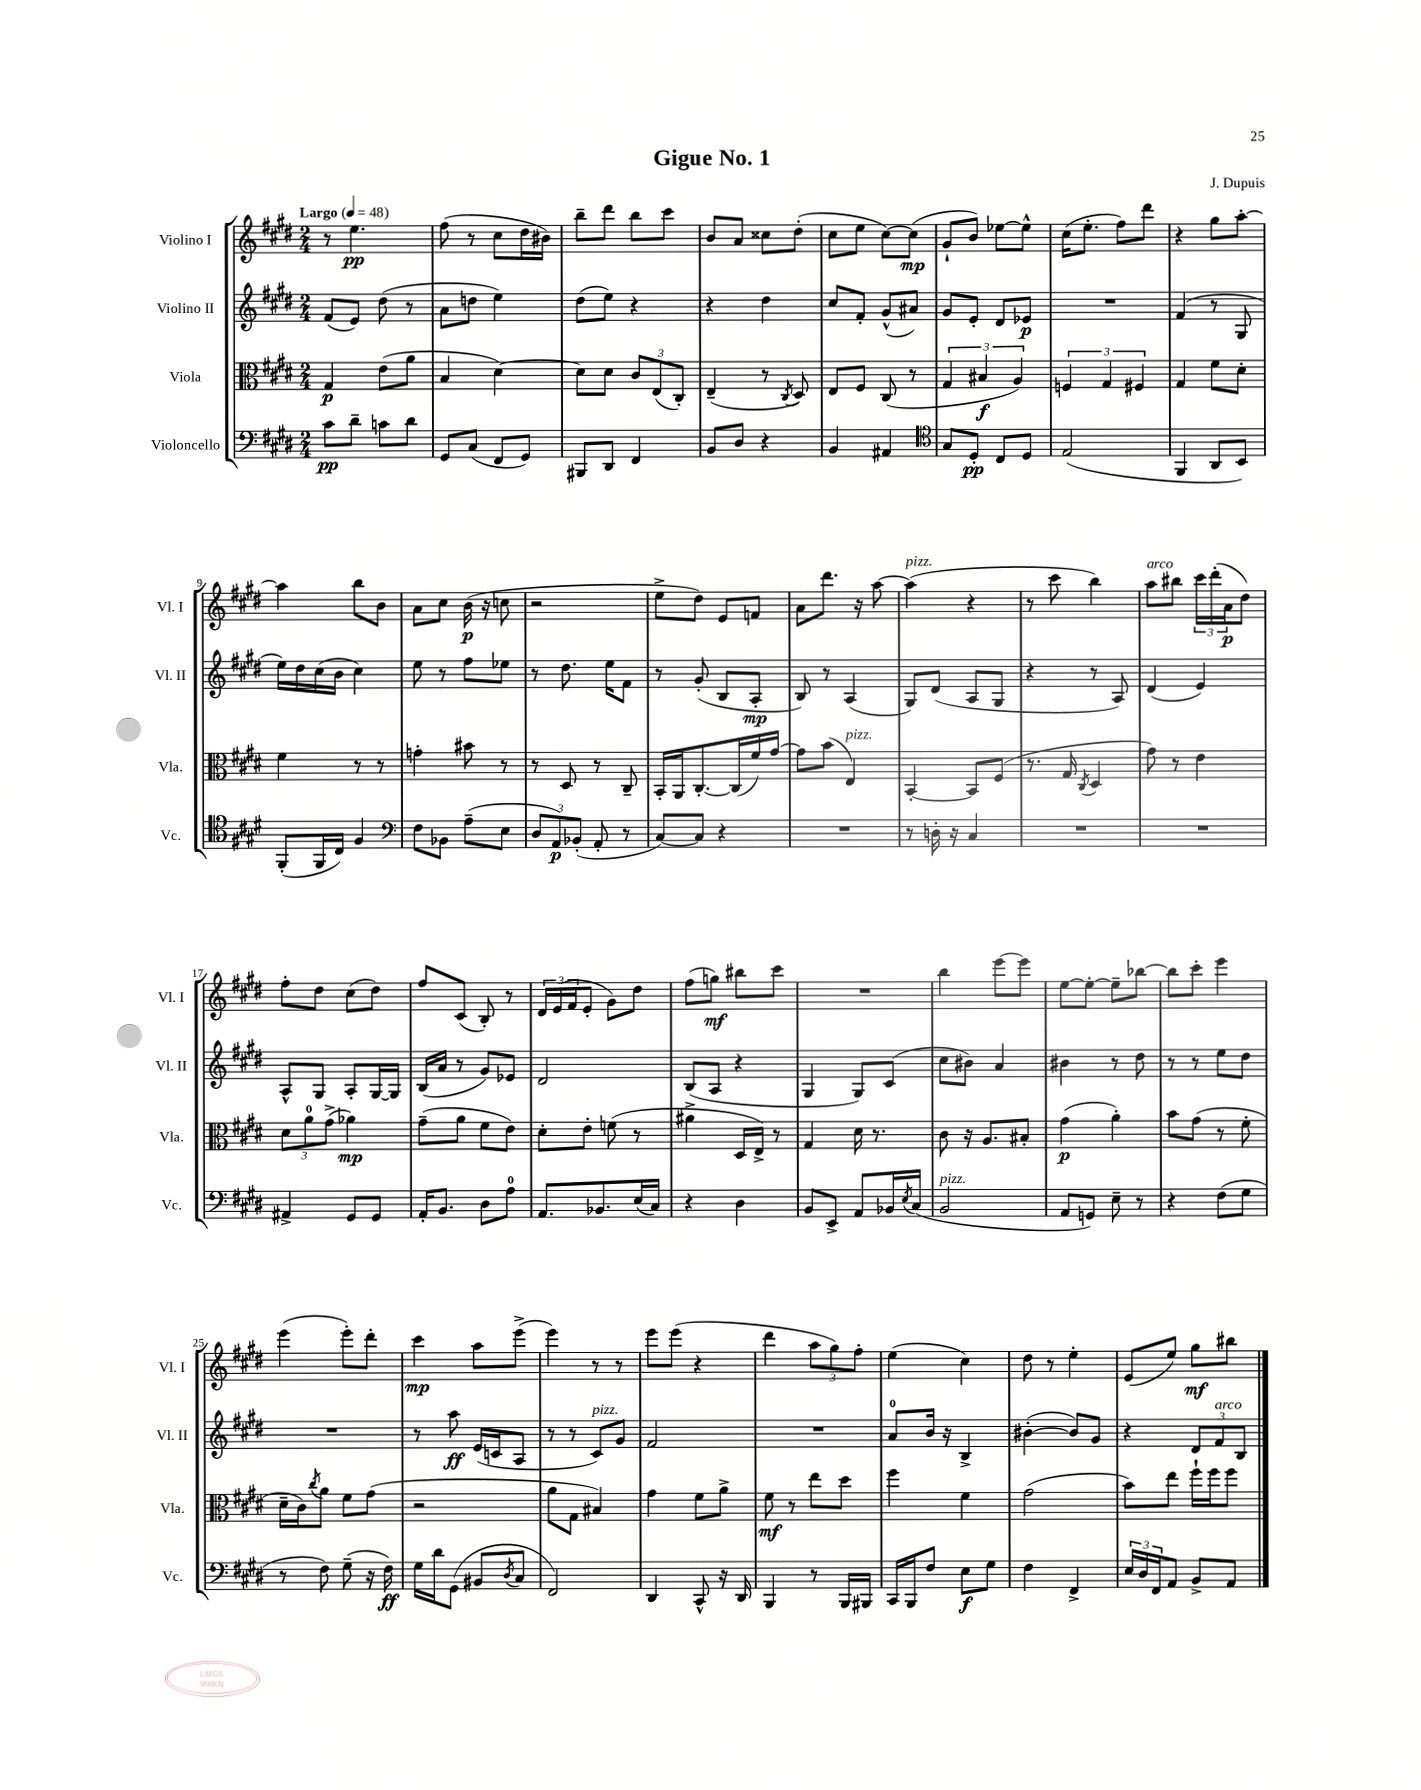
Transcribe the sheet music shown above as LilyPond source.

\header { title = "Gigue No. 1" composer = "J. Dupuis" }
<<
\new StaffGroup <<
\new Staff = "s0" \with { instrumentName = "Violino I" shortInstrumentName = "Vl. I" } {
    \clef treble \key e \major \numericTimeSignature \time 2/4 \tempo "Largo" 4 = 48
    r8 e''4.\pp |
    fis''8( r8 cis''8 dis''16 bis'16) |
    b''8-- dis'''8 b''8 cis'''8 |
    b'8 a'8 cisis''8 dis''8-.( |
    cis''8 e''8 cis''8~) cis''8\mp( |
    gis'8-! b'8) ees''8~ ees''8-^ |
    cis''16( e''8.-. fis''8) dis'''8 |
    r4 gis''8 a''8~-. |
    a''4 b''8 b'8 |
    a'8 cis''8 b'16\p( r16 c''8 |
    r2 |
    e''8-> dis''8) e'8 f'8 |
    a'8 dis'''8. r16 a''8~ |
    a''4^\markup { \italic "pizz." }( r4 |
    r8 cis'''8 b''4) |
    a''8^\markup { \italic "arco" } bis''8 \tuplet 3/2 { cis'''16 dis'''16-.( a'16\p } dis''8) |
    fis''8-. dis''8 cis''8( dis''8) |
    fis''8 cis'8( b8-.) r8 |
    \tuplet 3/2 { dis'16 e'16( fis'16 } e'8-. gis'8) dis''8 |
    fis''8( g''8\mf) bis''8 cis'''8 |
    R2 |
    b''4 e'''8~ e'''8 |
    e''8~ e''8~-. e''8-- bes''8~ |
    bes''8 cis'''8-. e'''4 |
    e'''4( e'''8-.) dis'''8-. |
    cis'''4\mp a''8 e'''8->( |
    e'''4) r8 r8 |
    e'''8 e'''8( r4 |
    dis'''4 \tuplet 3/2 { a''8 gis''8) fis''8-. } |
    e''4( cis''4) |
    dis''8 r8 e''4-. |
    e'8( e''8) gis''8\mf bis''8 \bar "|." |
}
\new Staff = "s1" \with { instrumentName = "Violino II" shortInstrumentName = "Vl. II" } {
    \clef treble \key e \major \numericTimeSignature \time 2/4
    fis'8( e'8) dis''8( r8 |
    a'8 d''8 e''4) |
    dis''8( e''8) r4 |
    r4 dis''4 |
    cis''8 fis'8-. gis'8-^( ais'8) |
    gis'8 e'8-. dis'8 ees'8\p |
    R2 |
    fis'4( r8 gis8 |
    e''16) dis''16 cis''16( b'16 cis''4) |
    e''8 r8 fis''8 ees''8 |
    r8 dis''8. e''16 fis'8 |
    r8 gis'8-.( b8 a8-.\mp |
    b8) r8 a4( |
    gis8) dis'8( a8 gis8 |
    r4 r8 a8) |
    dis'4( e'4) |
    a8-^ gis8 a8-. gis16~ gis16 |
    b16( a'16 r8 gis'8) ees'8 |
    dis'2 |
    b8( a8 r4 |
    gis4 gis8) cis'8( |
    cis''8 bis'8) a'4 |
    bis'4 r8 dis''8 |
    r8 r8 e''8 dis''8 |
    R2 |
    r8 a''8\ff e'16( c'16 a8 |
    r8 r8 cis'8^\markup { \italic "pizz." }) gis'8 |
    fis'2 |
    R2 |
    a'8-0 b'16 r16 b4-> |
    bis'4~-.( bis'8) gis'8 |
    r4 \tuplet 3/2 { dis'8 fis'8^\markup { \italic "arco" } b8 } \bar "|." |
}
\new Staff = "s2" \with { instrumentName = "Viola" shortInstrumentName = "Vla." } {
    \clef alto \key e \major \numericTimeSignature \time 2/4
    gis4\p e'8( a'8 |
    b4 dis'4~) |
    dis'8 dis'8 \tuplet 3/2 { cis'8 e8( cis8-.) } |
    e4--( r8 \acciaccatura { cis8 } dis8) |
    e8 fis8 cis8( r8 |
    \tuplet 3/2 { gis4 bis4\f a4) } |
    \tuplet 3/2 { f4 gis4 fis4 } |
    gis4 fis'8 dis'8-. |
    fis'4 r8 r8 |
    g'4-. bis'8 r8 |
    r8 dis8 r8 cis8-- |
    b,16-. a,16 cis8.~-. cis16( fis'16) gis'16~ |
    gis'8 b'8( e4^\markup { \italic "pizz." }) |
    b,4~-. b,8 fis8( |
    r8. gis16 \acciaccatura { cis8 } dis4 |
    gis'8) r8 e'4 |
    \tuplet 3/2 { dis'8 a'8-0 gis'8->( } aes'4\mp) |
    gis'8--( a'8 fis'8 e'8) |
    dis'8-. e'8-. f'8( r8 |
    ais'4-> dis16 e16->) r8 |
    gis4 dis'16 r8. |
    cis'8 r16 a8. bis8-. |
    gis'4\p( a'4-.) |
    b'8 gis'8( r8 fis'8-. |
    dis'16-- cis'16) \acciaccatura { cis''8 } a'8 fis'8 gis'8( |
    r2 |
    a'8 gis8 bis4) |
    gis'4 fis'8 a'8-> |
    fis'8\mf r8 e''8 dis''8 |
    fis''4 fis'4 |
    gis'2( |
    b'8) e''8 fis''16-! fis''16 fis''8 \bar "|." |
}
\new Staff = "s3" \with { instrumentName = "Violoncello" shortInstrumentName = "Vc." } {
    \clef bass \key e \major \numericTimeSignature \time 2/4
    cis'8\pp dis'8-- c'8 dis'8 |
    gis,8 cis8( fis,8 gis,8) |
    bis,,8 dis,8 fis,4 |
    b,8 dis8 r4 |
    b,4 ais,4 |
    \clef tenor gis8 dis8-.\pp cis8 dis8 |
    e2( |
    fis,4 a,8 b,8) |
    fis,8-.( fis,16 cis16) fis4 |
    \clef bass fis8 bes,8 a8--( e8 |
    \tuplet 3/2 { dis8 a,8\p) bes,8-.( } a,8-. r8 |
    cis8~) cis8 r4 |
    R2 |
    r8 d16-. r16 cis4 |
    R2 |
    R2 |
    ais,4-> gis,8 gis,8 |
    a,16-. b,8. dis8 a8-0 |
    a,8. bes,8. e16( cis16) |
    r4 dis4 |
    b,8 e,8-> a,8 bes,16 \acciaccatura { e8 } cis16( |
    b,2^\markup { \italic "pizz." } |
    a,8 g,8) e8-- r8 |
    r4 fis8( gis8 |
    r8 fis8) gis8--( r16 fis16\ff) |
    gis16 dis'16 gis,8( bis,8 \acciaccatura { dis8 } cis8 |
    fis,2) |
    dis,4 cis,8-^ r16 dis,16 |
    b,,4 r8 b,,16 bis,,16 |
    cis,16 b,,16 fis8 e8\f gis8 |
    fis4 fis,4-> |
    \tuplet 3/2 { e16 dis16 fis,16 } a,8 b,8-> a,8 \bar "|." |
}
>>
>>
